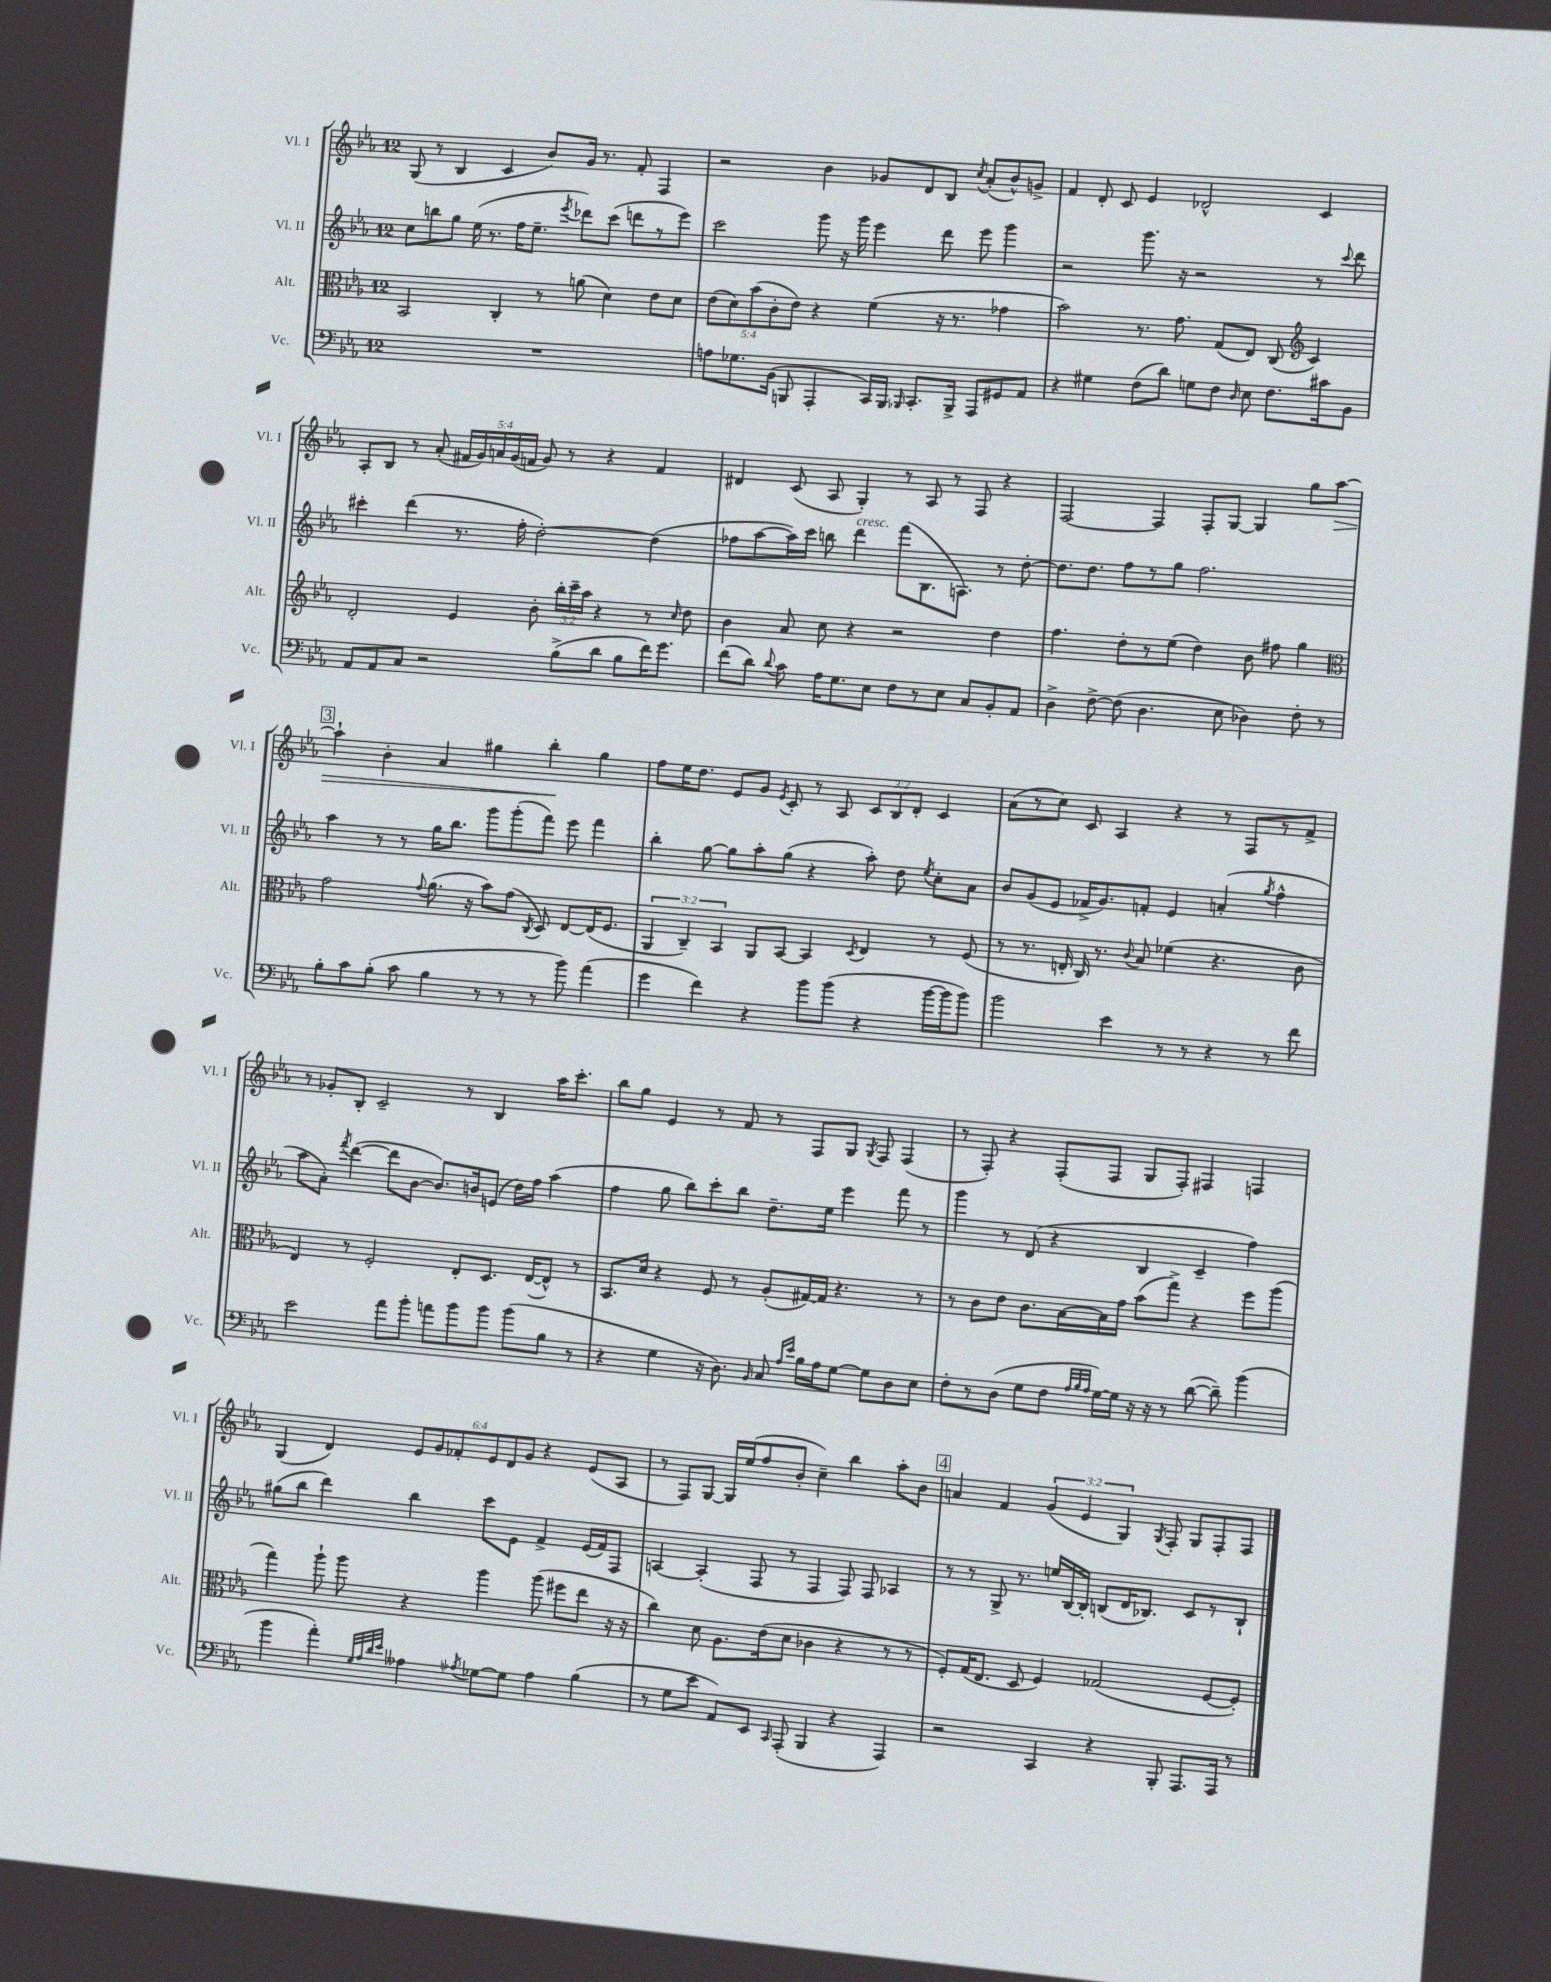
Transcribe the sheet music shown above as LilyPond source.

<<
\new StaffGroup <<
\new Staff = "s0" \with { instrumentName = "Vl. I" shortInstrumentName = "Vl. I" } {
    \clef treble \key ees \major \once \override Staff.TimeSignature.style = #'single-digit \time 12/8 \override Staff.TupletNumber.text = #tuplet-number::calc-fraction-text
    \autoBeamOff g8( r8 bes4 c'4 bes'8[) g'16] r8. f'8-. f4 |
    r2 bes'4 ges'8[ d'8 bes8] \acciaccatura { c''8 } aes'8[-.( bes'8-^) g'8]-> |
    f'4 d'8-. c'8 ees'4 des'2-^ c'4 |
    aes8[-. bes8] r8 aes'8-.( \tuplet 5/4 { fis'16[ g'16) a'16 g'16( f'16] } g'8) r8 r4 f'4 |
    dis'4 c'8( aes8 g4-.) r8 aes8 r8 f8 r4 |
    f2~ f4 f8[-. g8]~ g4 g''8[ aes''8]~\> |
    \mark \markup { \box "3" } aes''4-! bes'4-. aes'4 gis''4 bes''4-.\! gis''4 |
    f''8[ ees''16 d''8.] ees'8[ g'8] \acciaccatura { ees'8 } c'8-. r8 aes8 \tuplet 3/2 { c'8[ bes8 d'8]-. } c'4 |
    aes'8[( r8 c''8]) c'8 aes4 r4 r8 f8[ r8 f'8]-> |
    r8 ges'8[-. bes8]-. c'2-- r8 bes4 aes''16[ c'''8.]-. |
    bes''8[ g''8] ees'4 r8 f'8 r8 f8[ g8] \acciaccatura { g8 } f8 f4( |
    r8 f8-.) r4 f8[-.( f8] g8[ f8]-.) fis4 f4 |
    g4( d'4) \tuplet 6/4 { ees'8[ g'8 fes'8-. ees'8 d'8 g'8] } r4 ees'8[( aes8] |
    r8 f8[) g8]~ g16[ ees''16( f''8 bes'8]-. c''4--) bes''4 aes''8[-. bes'8] |
    \mark \markup { \box "4" } a'4 f'4 \tuplet 3/2 { g'4( ees'4 g4) } \acciaccatura { g8 } f8-. g8[ f8-. f8] \bar "|." |
}
\new Staff = "s1" \with { instrumentName = "Vl. II" shortInstrumentName = "Vl. II" } {
    \clef treble \key ees \major \once \override Staff.TimeSignature.style = #'single-digit \time 12/8
    \autoBeamOff c''8[ b''8 g''8] ees''16( r8. f''16[ ees''8.]-- \acciaccatura { ees'''8 } des'''8[) c'''8]( d'''8[ r8 ees'''8]) |
    c'''2 g'''8 r16 g'''16 ees'''4 d'''8 ees'''8 g'''4 |
    r2 g'''8. r16 r2 r8 \appoggiatura { c'''8 } d'''8 |
    cis'''4-. d'''4( r8. f''16-. d''2~-.) d''4( |
    fes''8[ aes''8~ aes''16) c'''16] b''8 d'''4^\markup { \italic "cresc." } f'''8[( bes8. a8.]) r8 d''8~-. |
    d''8.[ d''8.] f''8[ r8 g''8] f''2. |
    \mark \markup { \box "3" } aes''4 r8 r8 g''16[ bes''8.] g'''8[ g'''8-.( f'''8]) ees'''8 f'''4 |
    bes''4-. g''8~ g''8[ aes''8-. g''8]( r4 aes''8-.) d''8 \acciaccatura { ees''8 } c''8[-. aes'8] |
    bes'8[ g'8( ees'8] fes'16[-> g'8.) f'8]-. ees'4 a'4-.( \acciaccatura { g''8 } f''4-^ |
    aes''8[ aes'8]-.) \acciaccatura { f'''8 } d'''4~( d'''8[ bes'8]~ bes'8.[) b'16 e'8]( d''16[) f''16] aes''4( |
    f''4 g''8 bes''8[) c'''8-. bes''8] d''8.[-- ees''16] ees'''4 f'''8 r8 |
    g'''4 r8 d'8( r4 bes4 c'4-- f''4) |
    gis''8[( bes''8] d'''4) bes''4 c'''8[ ees'8] f'4-> ees'16[( f'16) f8] |
    a4~ a4-.( f8 r8 f4 f8) f8 aes4 |
    \mark \markup { \box "4" } r8 r8 g8-> r8. e''16[ bes16~ bes16]-. b8[( d'16 bes8.]) c'8[ r8 bes8]-! \bar "|." |
}
\new Staff = "s2" \with { instrumentName = "Alt." shortInstrumentName = "Alt." } {
    \clef alto \key ees \major \once \override Staff.TimeSignature.style = #'single-digit \time 12/8 \override Staff.TupletNumber.text = #tuplet-number::calc-fraction-text
    \autoBeamOff bes,2 c4-. r8 a'8( d'4) ees'8[ d'8] |
    \tuplet 5/4 { ees'8[( d'8) bes'8( c'8-. ees'8]) } r4 f'4( r16 r8. ges'4 |
    bes'2) r8. g'8. g8[( ees8]) c8( \clef treble c'4) |
    d'2-. ees'4 bes'8-. \tuplet 3/2 { bes''16[-. c'''16-- aes''16] } r4 r8 \grace { c''16 } d''8 |
    bes'4 aes'8 c''8 r4 r2 d''4 |
    f''4. d''8[-. r8 ees''8]( d''4) bes'8 fis''8 g''4 |
    \mark \markup { \box "3" } \clef alto g'2 \appoggiatura { g'8 } aes'8.( r16 bes'8[) g'8]( \acciaccatura { c8 } d8) ees8[~ ees16( f8.] |
    \tuplet 3/2 { aes,4 c4--) bes,4 } aes,8[ bes,8]~ bes,4 \acciaccatura { d8 } ees4 r8 f8( |
    r8 r8. e16-. c16) r8. \appoggiatura { c'8 } bes8 fes'4( r4. c'8 |
    ees4) r8 f2-. ees8[-. d8.] ees16[~( ees8]-^) r8 |
    bes,8.[ d'16] r4 f8 r8 aes8[-.( gis16~) gis16] r4. r8 |
    r8 c'8[ ees'8] c'8.[ bes16~ bes16 g'16] bes'8[( g''8]->) r4 f''8[ aes''8]( |
    g''4) aes''8-! aes''8 r4 aes''4 aes''8( fis''8[ ees''8] r16 r16 |
    c''4) d'8 aes8.[ ees'16( d'8] ces'4 r4 r8 r8 |
    \mark \markup { \box "4" } f8[-.) g16( ees8.] d8 f4) ges2( f8[~ f8]-.) \bar "|." |
}
\new Staff = "s3" \with { instrumentName = "Vc." shortInstrumentName = "Vc." } {
    \clef bass \key ees \major \once \override Staff.TimeSignature.style = #'single-digit \time 12/8
    \autoBeamOff R1. |
    a8[ ges8. bes,16]( b,,8 aes,,4-. c,16[) b,,16] \grace { bes,,16 } c,8.[-. bes,,16]-> aes,,8[ gis,8 aes,8] |
    r4 gis4 f8[( d'8]) g8[ f8] \grace { d16 } ees8 f8.[ cis'16 bes,8] |
    aes,8[ aes,8 c8] r2 bes8[->( d'8] bes8[ f'16) g'8.] |
    f'8[( d'8]) \appoggiatura { d'8 } c'8 aes16[ g8. ees8] f8[ r8 ees8] c8[ bes,8-. aes,8] |
    d4-> f8~-> f8( d4. ees8 des4) f8-. r8 |
    \mark \markup { \box "3" } bes8[-. c'8 bes8]-.( c'8 bes4 r8 r8 r8 bes'8) aes'4( |
    g'4 f'4) r4 bes'8[ bes'8]( r4 bes'16[~ bes'16 bes'8]) |
    bes'2 ees'4 r8 r8 r4 r8 f'8 |
    ees'2 aes'8[ bes'8]-. a'8[ bes'8 bes'8] bes'8[( bes8] r8 |
    r4 g4 r16 d8.) \grace { bes,16 } c8 \grace { aes16[ ees'16] } bes16[ aes16 g8]~ g8[ d8 ees8] |
    f8[-. r8 d8]( g8[ f8] \grace { aes32[ bes32 aes32] } g16[~) g16] r16 r16 r8 d'8~( d'8--) bes'4( |
    bes'4 aes'4-.) \grace { g32[ aes32 d'32 ees'32] } aeses4 \acciaccatura { aes8 } ges8[~ ges8] aes4 bes4( |
    r8 g8[ ees'8] aes,8[) ees,8] \grace { c,16 } aes,,8-.( bes,,4 r4 aes,,4) |
    \mark \markup { \box "4" } r2 c,4 r4 bes,,8-. aes,,8.[ aes,,16] r8 \bar "|." |
}
>>
>>
\layout { \context { \Score \remove "Bar_number_engraver" } }
